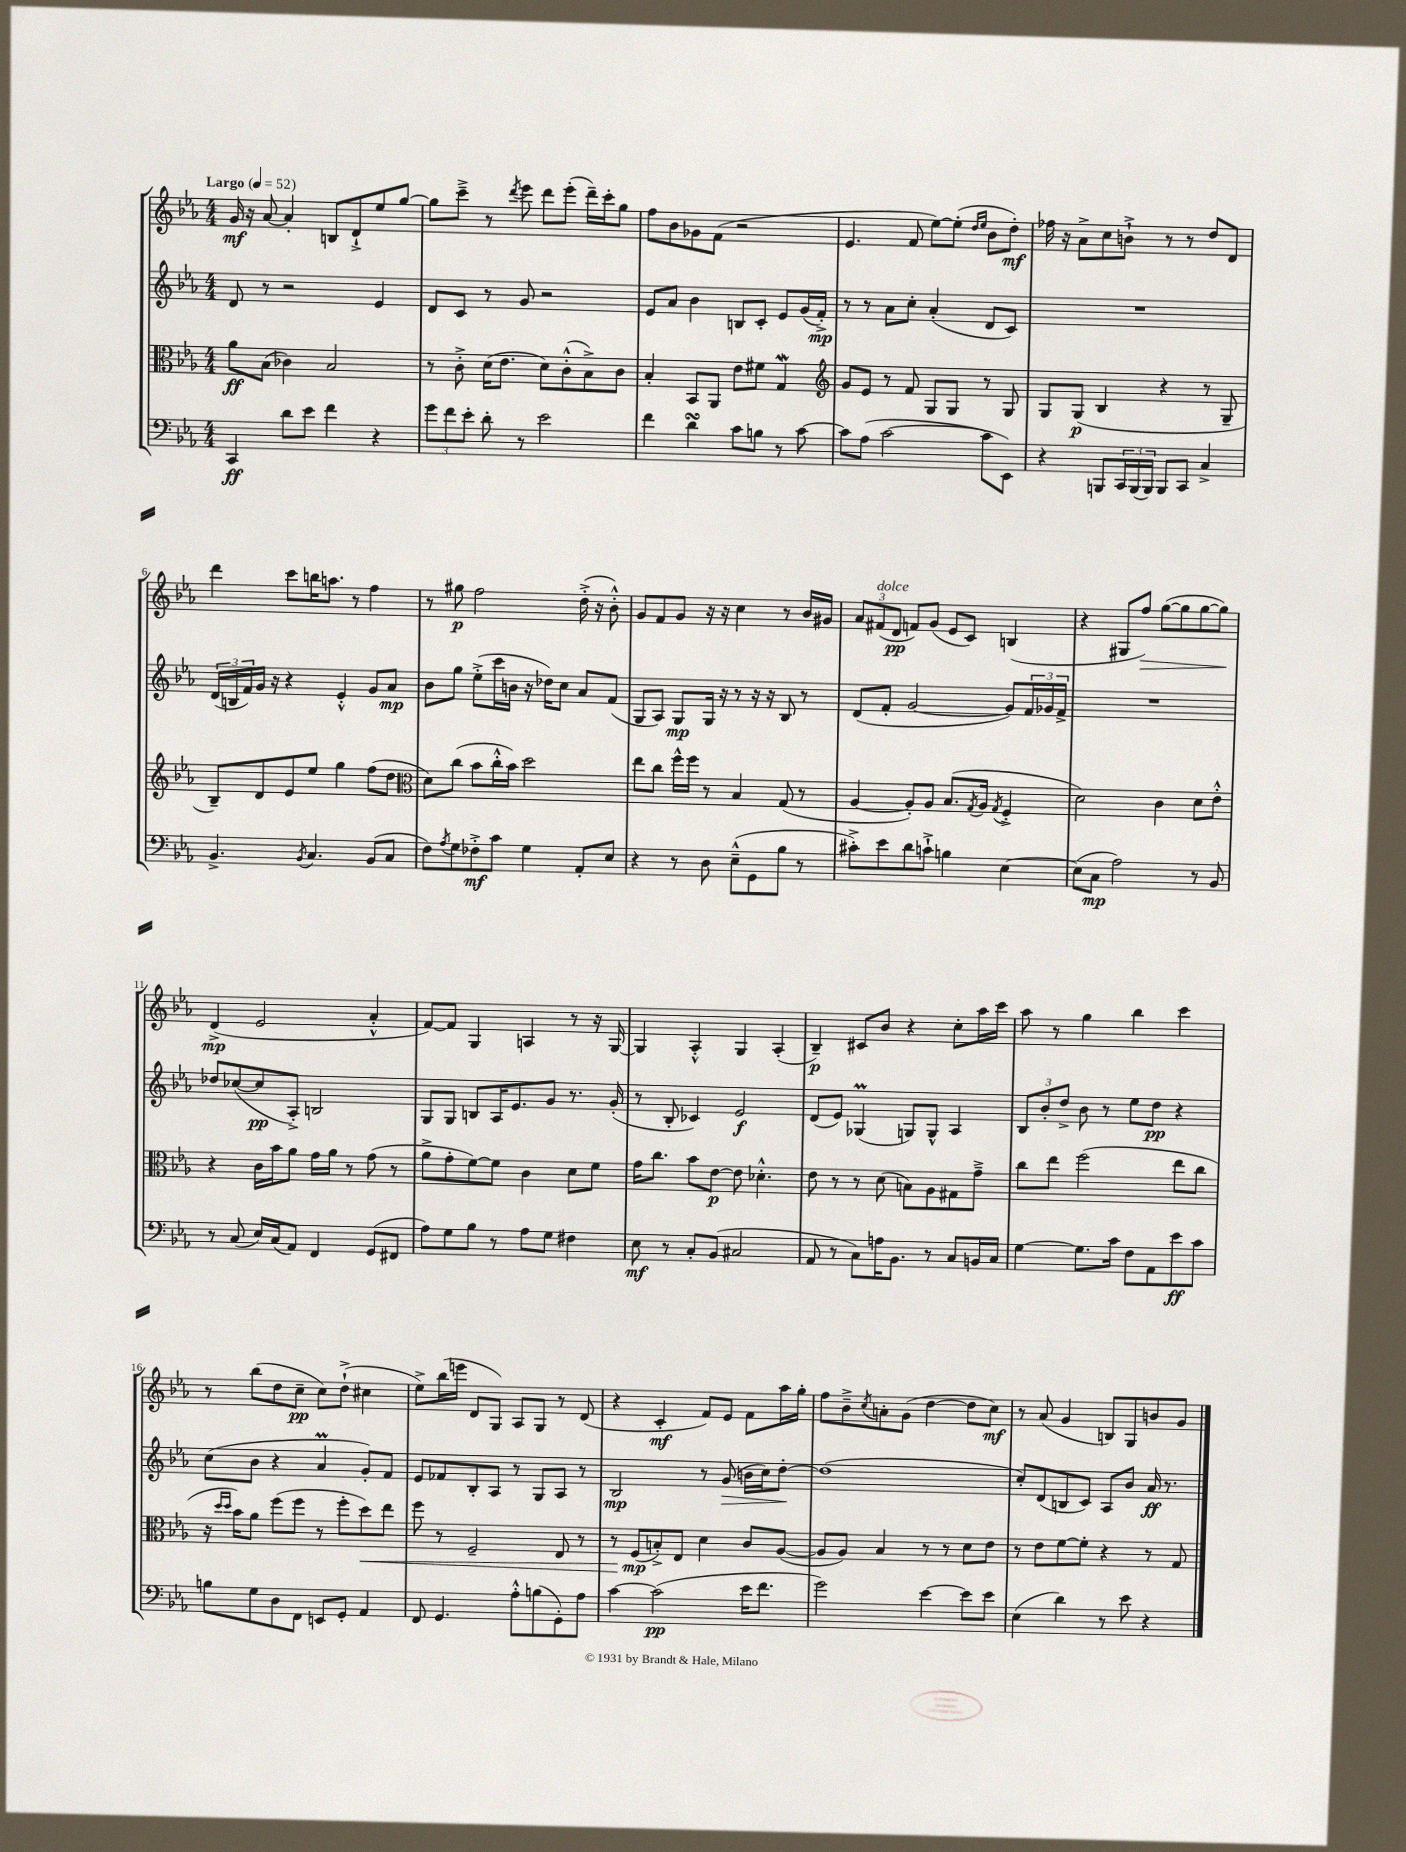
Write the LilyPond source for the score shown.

<<
\new StaffGroup <<
\new Staff = "s0" {
    \clef treble \key ees \major \numericTimeSignature \time 4/4 \tempo "Largo" 4 = 52
    g'16\mf r16 aes'8~ aes'4-. b8 d'8-!-> ees''8 g''8~ |
    g''8 c'''8---> r8 \acciaccatura { d'''8 } ees'''8 d'''8 ees'''8-.( d'''16--) c'''16-. g''8 |
    f''8 bes'8 ges'8 f'8( r2 |
    ees'4. f'8 ees''8~) ees''8-.( \grace { d''16 ees''16 } bes'8 d''8-.\mf) |
    fes''16 r16 aes'8-> c''8 b'8-!-> r8 r8 d''8 d'8 |
    d'''4 c'''8 b''16 a''8. r8 f''4 |
    r8 gis''8\p f''2 d''16-.->( r16 bes'8-.-^) |
    g'8 f'8 g'8 r16 r16 c''4 r8 bes'16 gis'16 |
    \tuplet 3/2 { aes'8 fis'8^\markup { \italic "dolce" }( d'8\pp } f'8) g'8( ees'8 c'8) b4( |
    r4 gis8 f''8\>) g''8~( g''8 g''8~ g''8\!) |
    d'4->\mp( ees'2 aes'4-.-^ |
    f'8~) f'8 g4 a4 r8 r16 g16~ |
    g4 aes4-.-^ g4 aes4-.( |
    bes4--\p) cis'8 bes'8 r4 c''8-. aes''16 c'''16 |
    aes''8 r8 g''4 bes''4 c'''4 |
    r8 bes''8( d''8 c''8--\pp c''8) d''8-!->( cis''4 |
    ees''8->) bes''16( e'''16 d'8 g8) aes8 g8 r8 d'8( |
    r4 c'4-.\mf f'8) ees'8 f'8 aes''16 g''16-. |
    f''8 bes'8---> \acciaccatura { c''8 } a'8-. g'8( d''4~ d''8 c''8\mf) |
    r8 aes'8( g'4 b8) g8 b'8 g'8 \bar "|." |
}
\new Staff = "s1" {
    \clef treble \key ees \major \numericTimeSignature \time 4/4
    d'8 r8 r2 ees'4 |
    d'8 c'8 r8 g'8 r2 |
    ees'8 aes'8 bes'4 b8 c'8-. ees'8 g'16( f'16-.->\mp) |
    r8 r8 aes'8 c''8-. aes'4-.( d'8 c'8) |
    R1 |
    \tuplet 3/2 { d'16( b16 f'16) } g'16 r16 r4 ees'4-.-^ g'8 aes'8\mp |
    bes'8 g''8 ees''8-.->( c'''16 b'16 r16 des''16) c''8 aes'8 f'8( |
    g8 aes8) g8\mp g16 r16 r8 r16 r16 bes8 r8 |
    d'8( f'8-. g'2~ g'8) \tuplet 3/2 { f'16 ges'16 f'16-> } |
    R1 |
    des''8 ces''8~( ces''8\pp aes8-.->) b2 |
    g8 g8 b8 aes16 ees'8. g'8 r8. g'16-.( |
    r8 bes8-. ces'4) ees'2\f |
    d'8( ees'8) ges4\prall( g8) g8-^ aes4 |
    \tuplet 3/2 { bes8 bes'8-. d''8-> } bes'8 r8 ees''8 d''8\pp r4 |
    c''8( bes'8 r4 aes'4\prall g'8-.) f'8 |
    ees'8 fes'8 bes8-. aes8 r8 g8 aes8 r8 |
    bes2\mp r8 g'8\>( b'16 c''16) d''8~-.\! |
    d''1( |
    c''8-.) d'8( b8 c'8) aes8 bes'8 aes'16\ff r8. \bar "|." |
}
\new Staff = "s2" {
    \clef alto \key ees \major \numericTimeSignature \time 4/4
    aes'8\ff bes8( ces'4) bes2 |
    r8 c'8-.-> d'16( ees'8. d'8) c'8-.-^( bes8->) c'8 |
    bes4-. bes,8 aes,8 ees'8 fis'8 g4\mordent |
    \clef treble g'8 ees'8 r8 f'8 g8 g8 r8 g8 |
    g8 g8\p( bes4 r4 r8 g8-- |
    bes8--) d'8 ees'8 ees''8 g''4 f''8( d''8 |
    \clef alto d'8) c''8( bes'8 c''16-.-^ bes'16) d''2 |
    ees''8 c''8 f''16-^ f''16 r8 bes4 g8( r8 |
    aes4~ aes8-.) aes8 bes8.( \acciaccatura { g8 } aes16 \acciaccatura { g8 } f4-.-> |
    d'2) c'4 d'8 ees'8-.-^ |
    r4 c'16 bes'16 aes'8 g'16 aes'16 r8 g'8( r8 |
    aes'8-> g'8-. f'8~) f'8 c'4 d'8 f'8 |
    g'16 c''8. bes'8 ees'8~\p ees'8 des'4.-.-^ |
    ees'8 r8 r8 d'8( b8) aes8 gis8 g'8---> |
    c''8 ees''8 f''2( ees''8 c''8 |
    r16 \grace { d''16 d''16 } bes'16) aes'8 f''8( f''8 r8 f''8-. d''8\<) ees''8 |
    f''8 r8 f2-- ees8 r8 |
    r8 f8\mp\!( b8-.->) ees8 d'4 c'8 aes8~( |
    aes8 aes8) bes4 r8 r8 d'8 ees'8 |
    r8 ees'8 f'8~ f'8-. r4 r8 g8 \bar "|." |
}
\new Staff = "s3" {
    \clef bass \key ees \major \numericTimeSignature \time 4/4
    c,4\ff d'8 ees'8 f'4 r4 |
    \tuplet 3/2 { g'8 f'8 ees'8-. } d'8-. r8 ees'2 |
    f'4 d'4\turn c'8 b8 r8 c'8~ |
    c'8 aes8( c'2~ c'8 ees,8) |
    r4 b,,8 \tuplet 3/2 { c,16 b,,16( b,,16) } b,,8 c,8 c4-> |
    bes,4.-> \acciaccatura { bes,8 } c4. bes,8( c8 |
    f8) \acciaccatura { aes8 } g8 fes8-.->\mf c'8 g4 aes,8-. ees8 |
    r4 r8 d8 ees8---^( g,8 bes8 r8 |
    cis'8-.->) ees'8 d'8 c'8-!-> b4 ees4~ |
    ees8( c8\mp aes2) r8 bes,8 |
    r8 c8( ees16) c16( aes,8) f,4 g,8( fis,8 |
    aes8) g8 bes8 r8 aes8 g8 fis4 |
    ees8\mf r8 c8-. bes,8( cis2 |
    aes,8 r8 c8) a16 bes,8. r8 c8 b,16 c16 |
    g4~ g8. c'16 f8 aes,8 ees'8\ff c'8 |
    b8 g8 d8 f,8 e,8 g,8-. aes,4 |
    f,8 g,4. aes8-.-^ b8( g,8-.) aes8 |
    c'4~ c'2\pp( ees'16 f'8. |
    g'2) ees'4~ ees'8 ees'8 |
    ees4( d'4) r8 ees'8 r4 \bar "|." |
}
>>
>>
